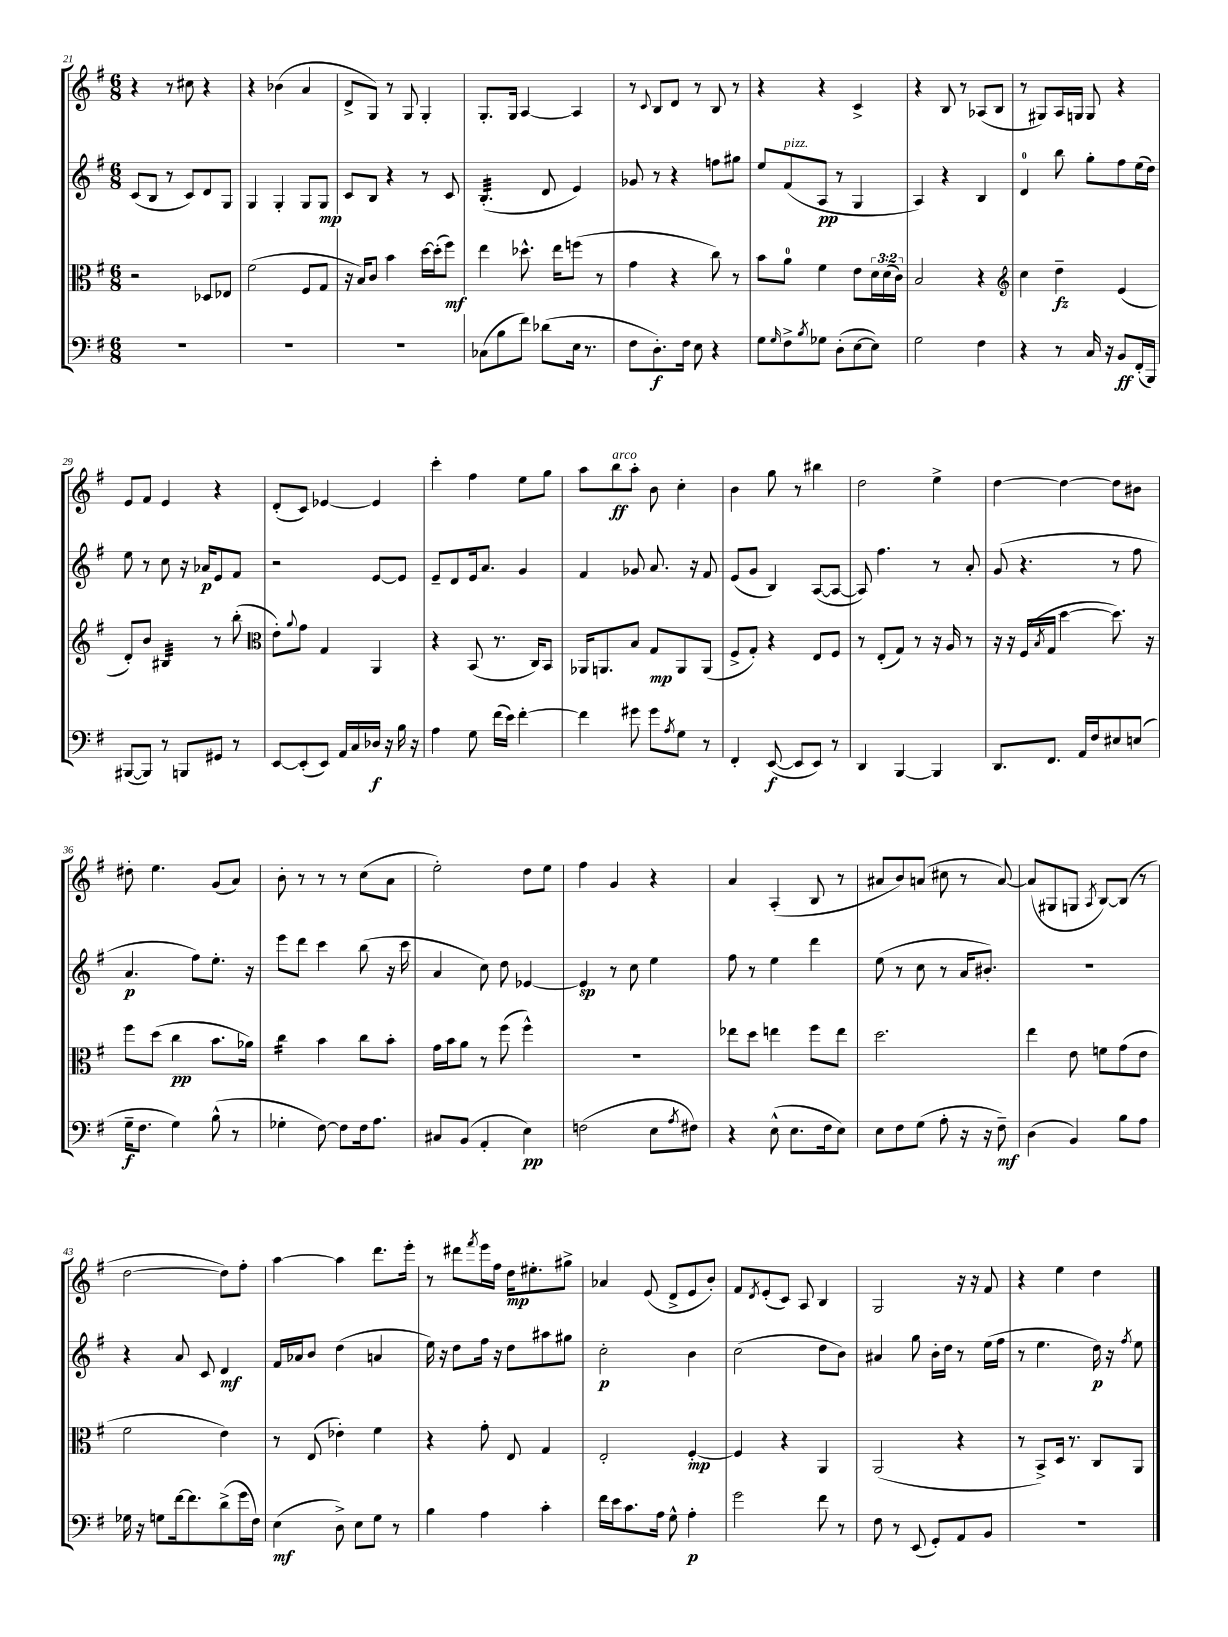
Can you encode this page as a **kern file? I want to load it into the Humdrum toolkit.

**kern	**kern	**kern	**kern
*staff4	*staff3	*staff2	*staff1
*clefF4	*clefC3	*clefG2	*clefG2
*k[f#]	*k[f#]	*k[f#]	*k[f#]
*M6/8	*M6/8	*M6/8	*M6/8
2.r	2r	(8c/L	4r
.	.	8B/J	.
.	.	8r	8r
.	.	8c/L)	8cc#\
.	8D-/L	8d/	4r
.	8E-/J	8G/J	.
=	=	=	=
2.r	(2f#\	4G/	4r
.	.	4G'/	(4b-\
.	8F#/L	8G/L	4a/
.	8G/J	8G/J	.
=	=	=	=
2.r	16r	8c/L	8d^/L
.	16B/LK)	.	.
.	8c/J	8B/J	8G/J)
.	4b\	4r	8r
.	.	.	8G/
.	[16dd\LL	8r	4G'/
.	(16dd'\]J	.	.
.	8ff#\J)	8c/	.
=	=	=	=
(8C-\L	4ee\	(4.B'/	8.G'/L
8B\	.	.	.
.	.	.	16G/Jk
8f#\J)	8.dd-^^\	.	[4A/
(8d-\L	.	8d/	.
.	16ee\LK	.	.
16E\Jk	(8ff\J	4e/)	4A/]
8.r	.	.	.
.	8r	.	.
=	=	=	=
8F#\L	4g\	8g-/	8r
.	.	.	8qqc/
8.D'\)	.	8r	8B/L
.	4r	4r	8d/J
16F#\Jk	.	.	.
8E\	.	.	8r
4r	8cc\)	8ff\L	8B/
.	8r	8gg#\J	8r
=	=	=	=
8G\L	8b\L	8ee/L	4r
16qqG/	.	.	.
8F#^\	8a\J	(8f#/	.
8qB/	.	.	.
8G-\J	4f#\	8A/J	4r
(8D'\L	.	8r	.
[8E\	8e\L	4G/	4c^/
8E\]J)	24d\L	.	.
.	(24d\	.	.
.	24c\JJ)	.	.
=	=	=	=
2G\	2B/	4A/)	4r
.	.	4r	8B/
.	.	.	8r
4F#\	4r	4B/	(8A-/L
.	.	.	8B/J
=	=	=	=
*	*clefG2	*	*
4r	4cc\	4d/	8r
.	.	.	8G#/L)
8r	4dd~\	8bb\	16A/L
.	.	.	16G/JJ
16C/	.	8gg'\L	8G/
16r	.	.	.
8BB/L	(4e/	8ff#\	4r
(16FF#'/L	.	(16ee\L	.
16BBB/JJ)	.	16dd\JJ)	.
=	=	=	=
([8BBB#/L	8d'/L)	8ee\	8e/L
8BBB#/]J)	8b/J	8r	8f#/J
8r	4B#/	8cc\	4e/
8BBB/L	.	16r	.
.	.	16a-/LK	.
8GG#/J	8r	8e/	4r
8r	(8bb'\	8f#/J	.
=	=	=	=
*	*clefC3	*	*
[8EE/L	8e'\L)	2r	(8d'/L
.	8qqa/	.	.
(8EE'/]	8g\J	.	8c/J)
8EE/J)	4G/	.	[4e-/
16AA/LL	.	.	.
16C/	.	.	.
16D-/JJ	4AA/	[8e/L	4e-/]
16r	.	.	.
16B\	.	8e/]J	.
16r	.	.	.
=	=	=	=
4A\	4r	8e~/L	4ccc'\
.	.	8d/	.
8G\	(8BB/	16e/k	4ff#\
.	.	8.a/J	.
(16f#\LL	8.r	.	.
16e\JJ)	.	.	.
[4f#'\	.	4g/	8ee\L
.	16C/LK)	.	.
.	8BB/J	.	8gg\J
=	=	=	=
4f#\]	16AA-/LK	4f#/	8aa\L
.	8.AA/	.	.
.	.	.	8bb\
8g#\	8B/J	8g-/	8aa'\J
8g#\L	8G/L	8.a/	8b\
8qA/	.	.	.
8G\J	8AA/	.	4cc'\
.	.	16r	.
8r	(8AA/J	8f#/	.
=	=	=	=
4FF#'/	8F#^/L	(8e/L	4b\
.	8G'/J)	8g/J	.
([8EE/	4r	4B/)	8gg\
8EE/]L	.	.	8r
8EE/J)	8E/L	([8A/L	4bb#\
8r	8F#/J	8A/_J	.
=	=	=	=
4DD/	8r	8A/])	2dd\
.	(8E'/L	4.ff#\	.
[4BBB/	8G/J)	.	.
.	8r	.	.
4BBB/]	16r	8r	4ee^\
.	16A/	.	.
.	8r	8a'/	.
=	=	=	=
8.DD/L	16r	(8g/	[4dd\
.	16r	.	.
.	(16F#/LL	4.r	.
.	8qB/	.	.
8.FF#/J	16G/JJ	.	.
.	[4dd\	.	4dd\_
16AA/LL	.	.	.
16F#/J	.	.	.
8E#/	8.dd\])	8r	8dd\]L
(8E/J	.	8ff#\	8b#\J
.	16r	.	.
=	=	=	=
16G~\LK	8ff#\L	4.a/	8dd#'\
8.F#\J	.	.	.
.	(8dd\J	.	4.ee\
4G\)	4cc\	.	.
.	.	8ff#\L)	.
(8B^^\	8.b\L	8.ee'\J	(8g/L
8r	.	.	8a/J)
.	16a-\Jk)	16r	.
=	=	=	=
4G-'\	4cc\	8eee\L	8b'\
.	.	8ddd\J	8r
[8F#\)	4b\	4ccc\	8r
8F#\]L	.	.	8r
16F#\k	8cc\L	(8bb\	(8cc\L
8.A\J	.	.	.
.	8b'\J	16r	8a\J
.	.	16ccc\	.
=	=	=	=
8C#/L	16g\LL	4a/	2ee'\)
.	16b\J	.	.
(8BB/J	8a\J	.	.
4AA'/	8r	8cc\)	.
.	(8ff#\	8dd\	.
4E\)	4ff#^^\)	[4e-/	8dd\L
.	.	.	8ee\J
=	=	=	=
(2F\	2.r	4e-/]	4ff#\
.	.	8r	4g/
.	.	8cc\	.
8E\L	.	4ee\	4r
8qA/	.	.	.
8F#\J)	.	.	.
=	=	=	=
4r	8ee-\L	8ff#\	4a/
.	8dd\J	8r	.
(8E^^\	4ee\	4ee\	(4A'/
8.E\L	.	.	.
.	8ff#\L	4ddd\	8B/
16F#\k	.	.	.
8E\J)	8ee\J	.	8r
=	=	=	=
8E\L	2.dd\	(8ee\	8a#/L
8F#\	.	8r	8b/)
(8G\J	.	8cc\	(8a/J
8A'\	.	8r	8cc#\
16r	.	16a/LK	8r
16r	.	8.b#'/J)	.
8F#~\)	.	.	[8a/)
=	=	=	=
(4D\	4ee\	2.r	(8a/]L
.	.	.	8G#/
4BB/)	8e\	.	8G/J
.	.	.	8qA/
.	8f\L	.	[8B/L)
8B\L	(8g\	.	(8B/]J
8A\J	8e\J	.	8r
=	=	=	=
16G-\	2f#\	4r	[2dd\
16r	.	.	.
8G\L	.	.	.
[16f#\k	.	8a/	.
8.f#\]	.	.	.
.	.	8c/	.
(8d^\	4e\)	4d/	8dd\]L)
16g\L	.	.	8ff#'\J
16F#\JJ)	.	.	.
=	=	=	=
(4E\	8r	16f#/LL	[4aa\
.	.	16a-/J	.
.	(8E/	8b/J	.
8D^\)	4e-'\)	(4dd\	4aa\]
8E\L	.	.	.
8G\J	4f#\	4a/	8.ddd\L
8r	.	.	.
.	.	.	16eee'\Jk
=	=	=	=
4B\	4r	16ee\)	8r
.	.	16r	.
.	.	8dd\L	8ddd#\L
.	.	.	8qfff#/
4A\	8g'\	16ff#\Jk	16eee\L
.	.	16r	16ff#\JJ
.	8E/	8dd\L	16dd\LK
.	.	.	8.ee#'\
4c'\	4G/	8aa#\	.
.	.	8gg#\J	8gg#^\J
=	=	=	=
16f#\LL	2E'/	2cc'\	4a-/
16e\J	.	.	.
8.c\	.	.	.
.	.	.	(8e/
16A\Jk	.	.	.
8G^^\	.	.	8d^/L
4A'\	[4F#'/	4b\	8e/
.	.	.	8b'/J)
=	=	=	=
2g\	4F#/]	(2cc\	8f#/L
.	.	.	8qd/
.	.	.	(8e'/
.	4r	.	8c/J)
.	.	.	8A/
8f#\	4AA/	8dd\L	4B/
8r	.	8b\J)	.
=	=	=	=
8F#\	(2AA/	4a#/	2G/
8r	.	.	.
(8EE/	.	8gg\	.
8GG'/L)	.	16b'\LL	.
.	.	16dd\JJ	.
8AA/	4r	8r	16r
.	.	.	16r
8BB/J	.	(16ee\LL	8f#/
.	.	16ff#\JJ	.
=	=	=	=
2.r	8r	8r	4r
.	8BB^/L)	4.ee\	.
.	16D/Jk	.	4ee\
.	8.r	.	.
.	8C/L	16dd\)	4dd\
.	.	16r	.
.	.	8qff#/	.
.	8AA/J	8ee\	.
==	==	==	==
*-	*-	*-	*-
